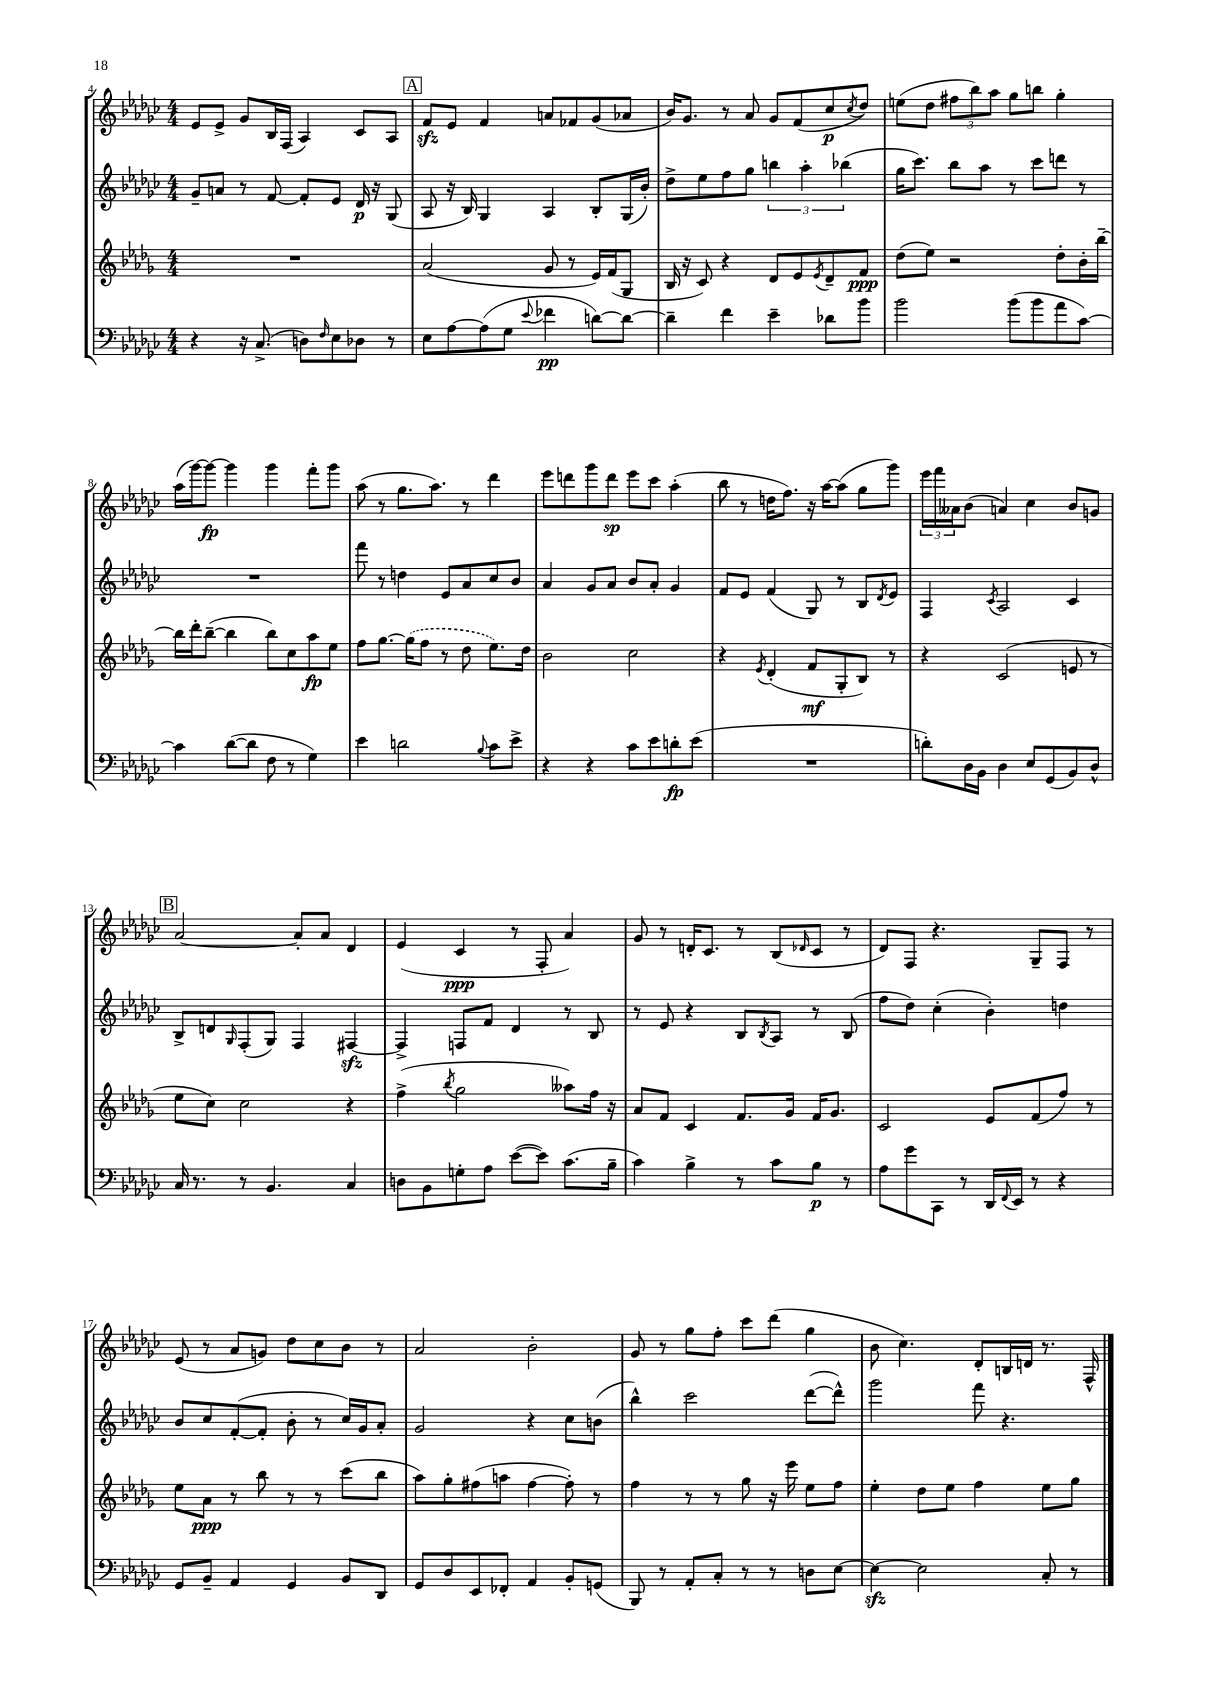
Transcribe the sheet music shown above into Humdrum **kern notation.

**kern	**dynam	**kern	**dynam	**kern	**dynam	**kern	**dynam
*part4	*part4	*part3	*part3	*part2	*part2	*part1	*part1
*staff4	*staff4	*staff3	*staff3	*staff2	*staff2	*staff1	*staff1
*clefF4	*	*clefG2	*	*clefG2	*	*clefG2	*
*k[b-e-a-d-g-c-]	*	*k[b-e-a-d-g-]	*	*k[b-e-a-d-g-c-]	*	*k[b-e-a-d-g-c-]	*
*M4/4	*	*M4/4	*	*M4/4	*	*M4/4	*
=4	=4	=4	=4	=4	=4	=4	=4
4r	.	1r	.	8g-~/L	.	8e-/L	.
.	.	.	.	8an/J	.	8e-^/J	.
16r	.	.	.	8r	.	8g-/L	.
(8.C-^/	.	.	.	.	.	.	.
.	.	.	.	[8f/	.	16B-/L	.
.	.	.	.	.	.	(16F/JJ	.
8Dn\L)	.	.	.	8f'/L]	.	4A-/)	.
16qqF/	.	.	.	.	.	.	.
8E-\	.	.	.	8e-/J	.	.	.
8D-X\J	.	.	.	16d-/	p	8c-/L	.
.	.	.	.	16r	.	.	.
8r	.	.	.	(8G-/	.	8A-/J	.
!!LO:REH:place=s1:t=A
=5	=5	=5	=5	=5	=5	=5	=5
8E-\L	.	(2a-/	.	8A-/	.	8fzz/L	.
[8A-\	.	.	.	16r	.	8e-/J	.
.	.	.	.	16B-/)	.	.	.
(8A-\]	.	.	.	4G-/	.	4f/	.
8G-\J	.	.	.	.	.	.	.
8qqe-/	.	.	.	.	.	.	.
4f-X\	pp	8g-/	.	4A-/	.	8an/L	.
.	.	8r	.	.	.	8f-X/	.
[8dn\L)	.	16e-/LL)	.	8B-'/L	.	(8g-/	.
.	.	(16f/J	.	.	.	.	.
8d\J_	.	8G-/J	.	(16G-/L	.	8a-X/J	.
.	.	.	.	16b-'/JJ)	.	.	.
=6	=6	=6	=6	=6	=6	=6	=6
4d~\]	.	16B-/	.	8dd-^\L	.	16b-/KL)	.
.	.	16r	.	.	.	8.g-/J	.
.	.	8c/)	.	8ee-\	.	.	.
4f\	.	4r	.	8ff\	.	8r	.
.	.	.	.	8gg-\J	.	8a-/	.
4e-~\	.	8d-/L	.	6bbn\	.	8g-/L	.
.	.	8e-/	.	.	.	(8f/	.
.	.	.	.	6aa-'\	.	.	.
.	.	8qe-/	.	.	.	.	.
8d-X\L	.	8d-~/	.	.	.	8cc-/	p
.	.	.	.	(6bb-X\	.	.	.
.	.	.	.	.	.	8qcc-/	.
8b-\J	.	8f/J	ppp	.	.	8dd-/J)	.
=7	=7	=7	=7	=7	=7	=7	=7
2b-\	.	(8dd-\L	.	16gg-\KL	.	(8een\L	.
.	.	.	.	8.ccc-\J)	.	.	.
.	.	8ee-\J)	.	.	.	8dd-\J	.
.	.	2r	.	8bb-\L	.	12ff#X\L	.
.	.	.	.	.	.	12bb-\)	.
.	.	.	.	8aa-\J	.	.	.
.	.	.	.	.	.	12aa-\J	.
(8b-\L	.	.	.	8r	.	8gg-\L	.
8b-\	.	.	.	8ccc-\L	.	8bbn\J	.
8a-\	.	8dd-'\L	.	8dddn\J	.	4gg-'\	.
[8c-\J)	.	16b-'\L	.	8r	.	.	.
.	.	[16bb-~\JJ	.	.	.	.	.
!!LO:LB:g=z
=8	=8	=8	=8	=8	=8	=8	=8
4c-\]	.	16bb-\LL]	.	1r	.	(16aa-\LL	.
.	.	16ddd-'\J	.	.	.	[16ggg-\J)	.
.	.	([8bb-~\J	.	.	.	8ggg-\J_	fp
([8d-\L	.	4bb-\]	.	.	.	4ggg-\]	.
8d-\J]	.	.	.	.	.	.	.
8F\	.	8bb-\L)	.	.	.	4ggg-\	.
8r	.	8cc\	.	.	.	.	.
4G-\)	.	8aa-\	fp	.	.	8fff'\L	.
.	.	8ee-\J	.	.	.	8ggg-\J	.
=9	=9	=9	=9	=9	=9	=9	=9
4e-\	.	8ff\L	.	8fff\	.	(8aa-\	.
.	.	[8.gg-\J	.	8r	.	8r	.
2dn\	.	.	.	4ddn\	.	8.gg-\L	.
.	.	(16gg-\KL]	.	.	.	.	.
.	.	8ff\J	.	.	.	.	.
.	.	.	.	.	.	8.aa-\J)	.
.	.	8r	.	8e-/L	.	.	.
.	.	8dd-\	.	8a-/	.	8r	.
8qqB-/	.	.	.	.	.	.	.
8c-\L	.	8.ee-\L)	.	8cc-/	.	4ddd-\	.
8e-^\J	.	.	.	8b-/J	.	.	.
.	.	16dd-\Jk	.	.	.	.	.
=10	=10	=10	=10	=10	=10	=10	=10
4r	.	2b-\	.	4a-/	.	8eee-\L	.
.	.	.	.	.	.	8dddn\	.
4r	.	.	.	8g-/L	.	8ggg-\	.
.	.	.	.	8a-/J	.	8ddd\J	sp
8c-\L	.	2cc\	.	8b-/L	.	8eee-\L	.
8e-\	.	.	.	8a-'/J	.	8ccc-\J	.
8dn'\	fp	.	.	4g-/	.	(4aa-'\	.
(8e-\J	.	.	.	.	.	.	.
=11	=11	=11	=11	=11	=11	=11	=11
1r	.	4r	.	8f/L	.	8bb-\	.
.	.	.	.	8e-/J	.	8r	.
.	.	8qe-/	.	.	.	.	.
.	.	(4d-'/	.	(4f/	.	16ddn\KL	.
.	.	.	.	.	.	8.ff\J)	.
.	.	8f/L	mf	8G-/)	.	16r	.
.	.	.	.	.	.	[16aa-\KL	.
.	.	8G-'/	.	8r	.	(8aa-\J]	.
.	.	8B-/J)	.	8B-/L	.	8gg-\L	.
.	.	.	.	8qd-/	.	.	.
.	.	8r	.	8e-/J	.	8ggg-\J)	.
=12	=12	=12	=12	=12	=12	=12	=12
8dn'\L)	.	4r	.	4F/	.	24eee-\LL	.
.	.	.	.	.	.	24fff\	.
.	.	.	.	.	.	24a--X\J	.
16D-\L	.	.	.	.	.	(8b-\J	.
16BB-\JJ	.	.	.	.	.	.	.
.	.	.	.	8qc-/	.	.	.
4D-\	.	(2c/	.	2A-/	.	4an/)	.
8E-/L	.	.	.	.	.	4cc-\	.
(8GG-/	.	.	.	.	.	.	.
8BB-/)	.	8en/	.	4c-/	.	8b-/L	.
8D-^^/J	.	8r	.	.	.	8gn/J	.
!!LO:LB:g=z
!!LO:REH:place=s1:t=B
=13	=13	=13	=13	=13	=13	=13	=13
16C-/	.	8ee-\L	.	8B-^/L	.	[2a-/	.
8.r	.	.	.	.	.	.	.
.	.	8cc\J)	.	8dn/	.	.	.
.	.	.	.	16qqG-/	.	.	.
8r	.	2cc\	.	(8F'/	.	.	.
4.BB-/	.	.	.	8G-/J)	.	.	.
.	.	.	.	4F/	.	8a-'/L]	.
.	.	.	.	.	.	8a-/J	.
4C-/	.	4r	.	[4F#Xzz/	.	4d-/	.
=14	=14	=14	=14	=14	=14	=14	=14
8Dn\L	.	(4ff^\	.	4F#^/]	.	(4e-/	.
8BB-\	.	.	.	.	.	.	.
.	.	8qbb-/	.	.	.	.	.
8Gn'\	.	2gg-\	.	8Fn/L	.	4c-/	ppp
8A-\J	.	.	.	8f/J	.	.	.
([8e-\L	.	.	.	4d-/	.	8r	.
8e-\J])	.	.	.	.	.	8F'/	.
(8.c-\L	.	8aa--X\L)	.	8r	.	4a-/)	.
.	.	16ff\Jk	.	8B-/	.	.	.
16B-~\Jk	.	16r	.	.	.	.	.
=15	=15	=15	=15	=15	=15	=15	=15
4c-\)	.	8a-/L	.	8r	.	8g-/	.
.	.	8f/J	.	8e-/	.	8r	.
4B-^\	.	4c/	.	4r	.	16dn'/KL	.
.	.	.	.	.	.	8.c-/J	.
8r	.	8.f/L	.	8B-/L	.	8r	.
.	.	.	.	8qB-/	.	.	.
8c-\L	.	.	.	8A-/J	.	(8B-/L	.
.	.	16g-/Jk	.	.	.	.	.
.	.	.	.	.	.	16qqd-X/	.
8B-\J	p	16f/KL	.	8r	.	8c-/J	.
.	.	8.g-/J	.	.	.	.	.
8r	.	.	.	(8B-/	.	8r	.
=16	=16	=16	=16	=16	=16	=16	=16
8A-\L	.	2c/	.	8ff\L	.	8d-/L)	.
8g-\	.	.	.	8dd-\J)	.	8F/J	.
8CC-\J	.	.	.	(4cc-'\	.	4.r	.
8r	.	.	.	.	.	.	.
16DD-/LL	.	8e-/L	.	4b-'\)	.	.	.
8qqFF/	.	.	.	.	.	.	.
16EE-/JJ	.	.	.	.	.	.	.
8r	.	(8f/	.	.	.	8G-~/L	.
4r	.	8ff/J)	.	4ddn\	.	8F/J	.
.	.	8r	.	.	.	8r	.
!!LO:LB:g=z
=17	=17	=17	=17	=17	=17	=17	=17
8GG-/L	.	8ee-\L	.	8b-/L	.	(8e-/	.
8BB-~/J	.	8a-\J	ppp	8cc-/	.	8r	.
4AA-/	.	8r	.	([8f'/	.	8a-/L	.
.	.	8bb-\	.	8f'/J]	.	8gn/J)	.
4GG-/	.	8r	.	8b-'\	.	8dd-\L	.
.	.	8r	.	8r	.	8cc-\	.
8BB-/L	.	(8ccc\L	.	16cc-/LL)	.	8b-\J	.
.	.	.	.	16g-/J	.	.	.
8DD-/J	.	8bb-\J	.	8a-'/J	.	8r	.
=18	=18	=18	=18	=18	=18	=18	=18
8GG-/L	.	8aa-\L)	.	2g-/	.	2a-/	.
8D-/	.	8gg-'\	.	.	.	.	.
8EE-/	.	(8ff#X\	.	.	.	.	.
8FF-X'/J	.	8aan\J	.	.	.	.	.
4AA-/	.	[4ff#\	.	4r	.	2b-'\	.
8BB-'/L	.	8ff#'\])	.	8cc-\L	.	.	.
(8GGn/J	.	8r	.	(8bn\J	.	.	.
=19	=19	=19	=19	=19	=19	=19	=19
8BBB-/)	.	4ff\	.	4bb-^^\)	.	8g-/	.
8r	.	.	.	.	.	8r	.
8AA-'/L	.	8r	.	2ccc-\	.	8gg-\L	.
8C-'/J	.	8r	.	.	.	8ff'\J	.
8r	.	8gg-\	.	.	.	8ccc-\L	.
8r	.	16r	.	.	.	(8ddd-\J	.
.	.	16eee-\	.	.	.	.	.
8Dn\L	.	8ee-\L	.	([8ddd-\L	.	4gg-\	.
[8E-\J	.	8ff\J	.	8ddd-^^\J])	.	.	.
=20	=20	=20	=20	=20	=20	=20	=20
4E-zz\_	.	4ee-'\	.	2ggg-\	.	8b-\	.
.	.	.	.	.	.	4.cc-\)	.
2E-\]	.	8dd-\L	.	.	.	.	.
.	.	8ee-\J	.	.	.	.	.
.	.	4ff\	.	8fff\	.	8d-'/L	.
.	.	.	.	4.r	.	16Bn/L	.
.	.	.	.	.	.	16dn/JJ	.
8C-'/	.	8ee-\L	.	.	.	8.r	.
8r	.	8gg-\J	.	.	.	.	.
.	.	.	.	.	.	16F^^/	.
==	==	==	==	==	==	==	==
*-	*-	*-	*-	*-	*-	*-	*-
